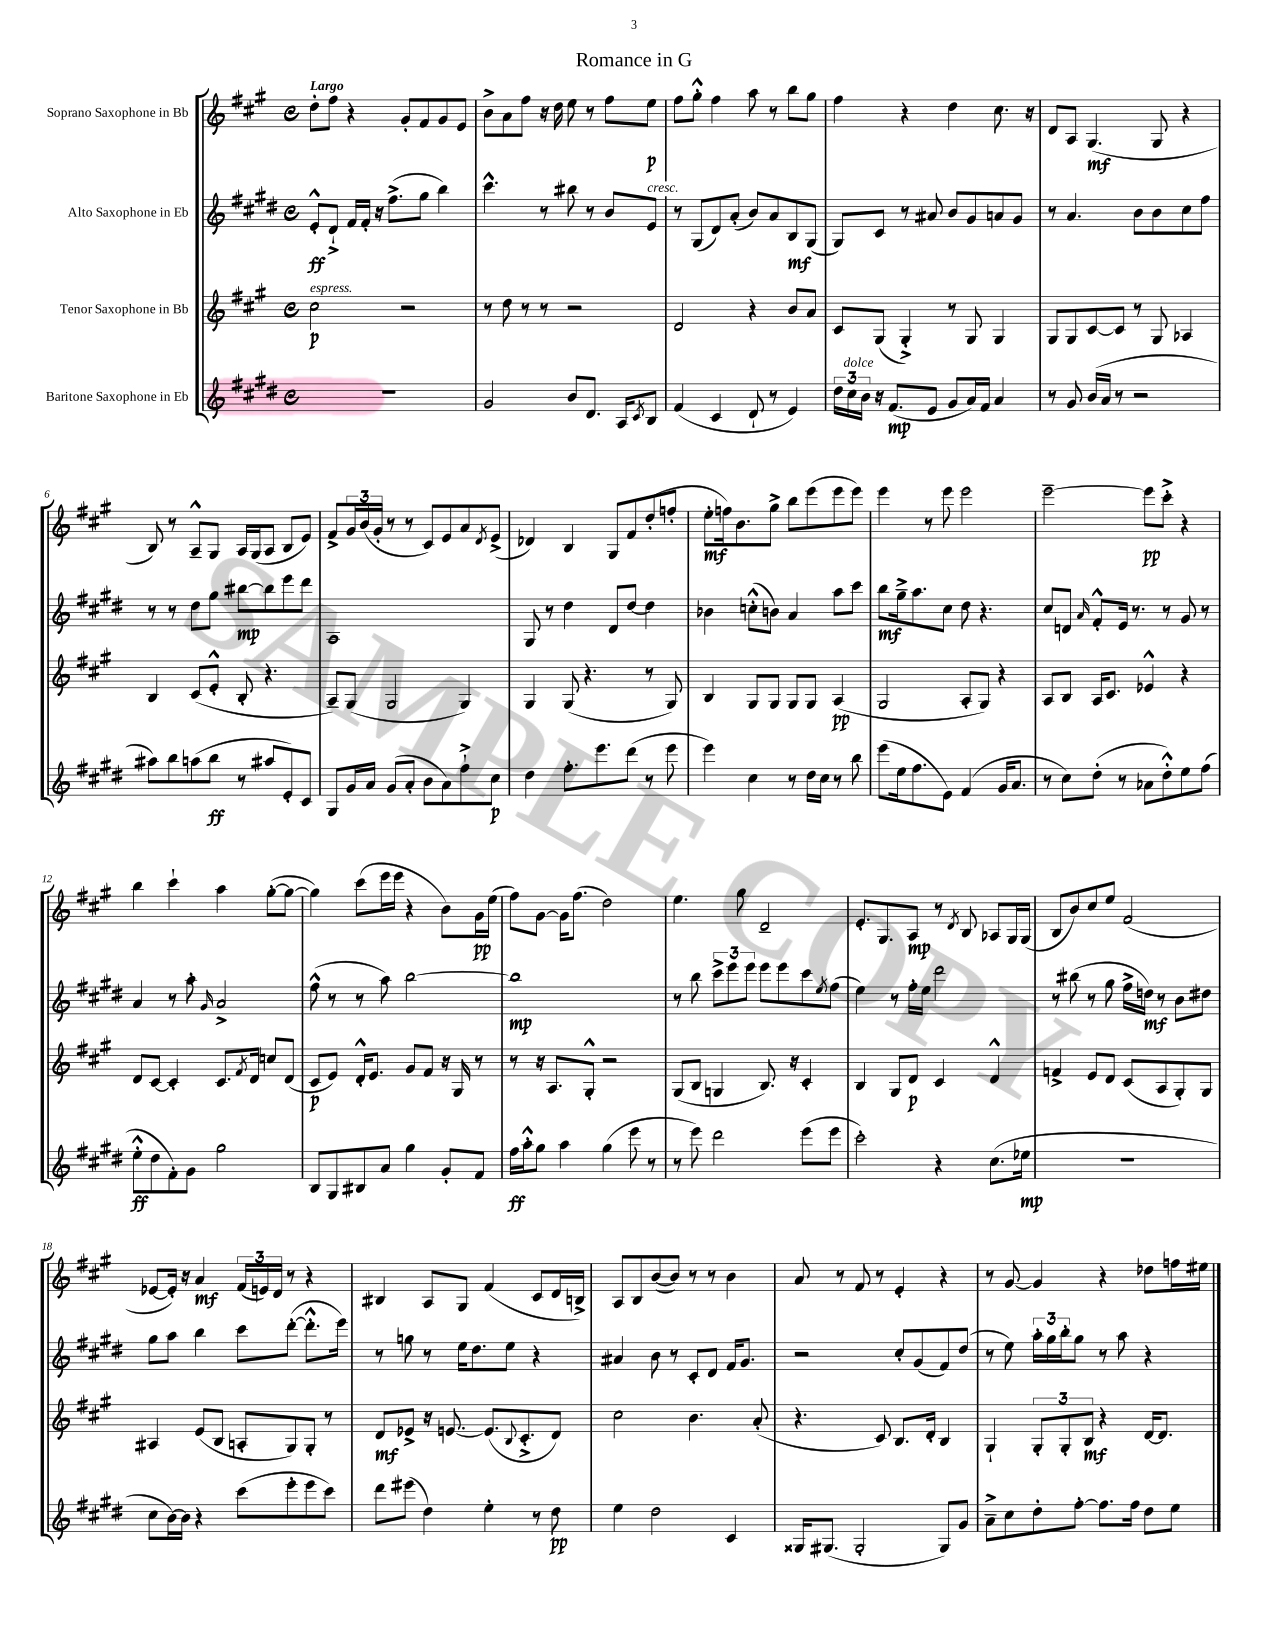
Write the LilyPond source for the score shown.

\header { title = "Romance in G" }
<<
\new StaffGroup <<
\new Staff = "s0" \with { instrumentName = "Soprano Saxophone in Bb" } {
    \clef treble \key a \major \defaultTimeSignature \time 4/4 \tempo "Largo"
    d''8-. fis''8 r4 gis'8-. fis'8 gis'8 e'8 |
    b'8-> a'8 fis''8 r16 d''16 e''8 r8 fis''8 e''8\p |
    fis''8 gis''8-.-^ fis''4 a''8 r8 b''8 gis''8 |
    fis''4 r4 d''4 cis''8. r16 |
    d'8 a8 gis4.\mf( gis8 r4 |
    b8) r8 a8---^ gis8 a16 gis16( a8 b8 e'8) |
    fis'8-> \tuplet 3/2 { gis'16 b'16( gis'16-. } r8 r8 cis'8) e'8 a'8 \acciaccatura { d'8 } e'8->( |
    des'4) b4 gis8 fis'8 d''8-.( f''8-. |
    e''8-.\mf f''16) b'8. gis''8-> b''8 e'''8( e'''8 e'''8) |
    e'''4 r8 e'''8 e'''2 |
    e'''2~-- e'''8\pp cis'''8-.-> r4 |
    b''4 cis'''4-! a''4 gis''8~-.( gis''8~ |
    gis''4) cis'''8( e'''16 e'''16 r4 b'8) gis'16\pp e''16( |
    fis''8) gis'8~ gis'16 fis''8.( d''2) |
    e''4. gis''8 d'2-- |
    e'8.-. gis8. a8\mp r8 \acciaccatura { d'8 } b8 aes8 gis16 gis16( |
    b8 b'8) cis''8 e''8 fis'2( |
    ees'8~ ees'16-.) r16 a'4\mf \tuplet 3/2 { fis'16( e'16) d'16 } r8 r4 |
    bis4 a8 gis8 fis'4( cis'8 d'16 b16->) |
    a8 b8 b'8~( b'8) r8 r8 b'4 |
    a'8 r8 fis'8 r8 e'4-. r4 |
    r8 gis'8~ gis'4 r4 des''8 f''16 eis''16 \bar "|." |
}
\new Staff = "s1" \with { instrumentName = "Alto Saxophone in Eb" } {
    \clef treble \key e \major \defaultTimeSignature \time 4/4
    e'8-.-^\ff dis'8-!-> fis'16 fis'16-. r16 fis''8.->( gis''8 b''4) |
    cis'''4.-^ r8 bis''8 r8 b'8 e'8^\markup { \italic "cresc." } |
    r8 gis8( dis'8) a'8-.( b'8) a'8 b8\mf gis8( |
    gis8) cis'8 r8 ais'8 b'8 gis'8 a'8 gis'8 |
    r8 a'4. b'8 b'8 cis''8 fis''8 |
    r8 r8 dis''8 gis''8 bis''8~\mp bis''8 e'''8 dis'''8 |
    a1 |
    gis8 r8 dis''4 dis'8 dis''8~ dis''4 |
    bes'4 c''8-.-^( b'8) a'4 a''8 cis'''8 |
    b''8\mf gis''16---> a''8. cis''8 dis''8 r4. |
    cis''8 d'8 \grace { a'16 } fis'8-.-^ e'16 r8. r8 gis'8 r8 |
    a'4 r8 a''8-. \grace { gis'16 } a'2-> |
    fis''8-^( r8 r8 a''8) b''2~ |
    b''1\mp |
    r8 b''8 \tuplet 3/2 { cis'''8-> e'''8 e'''8 } e'''8 e'''8 cis'''8 \acciaccatura { e''8 } fis''8( |
    e''4) r8 fis''16-. e''16 dis'''2 |
    r8 bis''8( r8 gis''8 fis''16-> d''16\mf) r8 b'8 dis''8 |
    gis''8 a''8 b''4 cis'''8 dis'''8~-.( dis'''8.-.-^ e'''16) |
    r8 g''8 r8 e''16 dis''8. e''8 r4 |
    ais'4 b'8 r8 cis'8-. dis'8 fis'16 gis'8. |
    r2 cis''8-. gis'8( fis'8) dis''8( |
    r8 e''8) \tuplet 3/2 { a''16-. gis''16 b''16-. } gis''8 r8 a''8 r4 \bar "|." |
}
\new Staff = "s2" \with { instrumentName = "Tenor Saxophone in Bb" } {
    \clef treble \key a \major \defaultTimeSignature \time 4/4
    cis''2\p^\markup { \italic "espress." } r2 |
    r8 d''8 r8 r8 r2 |
    d'2 r4 b'8 a'8 |
    cis'8 gis8( gis4-.->) r8 gis8 gis4 |
    gis8 gis8 cis'8~ cis'8 r8 gis8 aes4 |
    b4 cis'8( e'8-.-^ b8-. r4. |
    a8--) gis8( gis2 gis4) |
    gis4 gis8( r4. r8 gis8) |
    b4 gis8 gis8 gis8 gis8 a4\pp( |
    gis2 a8-. gis8) r4 |
    a8 b8 a16 cis'8. ees'4-^ r4 |
    d'8 cis'8~ cis'4-. cis'8. \acciaccatura { fis'8 } d'16 c''8 d'8( |
    cis'8\p e'8) d'16-.-^ e'8. gis'8 fis'8 r16 gis16 r8 |
    r8 r16 a8. gis8-.-^ r2 |
    gis8( b8 g4 b8.) r16 cis'4-. |
    b4 gis8 d'8\p cis'4 d'4-^ |
    f'4-> e'8 d'8 cis'8( a8 gis8-.) gis8 |
    ais4 e'8( b8 a8-. gis8) gis8-. r8 |
    d'8\mf ees'8-> r16 e'8.~ e'8.( \appoggiatura { b8 } cis'8.-.-> d'8) |
    cis''2 b'4. a'8-.( |
    r4. cis'8) b8. d'16-. b4 |
    gis4-! \tuplet 3/2 { gis8-. gis8-. b8\mf } r4 d'16~ d'8. \bar "|." |
}
\new Staff = "s3" \with { instrumentName = "Baritone Saxophone in Eb" } {
    \clef treble \key e \major \defaultTimeSignature \time 4/4
    R1 |
    gis'2 b'8 dis'8. a16 \acciaccatura { cis'8 } b8 |
    fis'4( cis'4 dis'8-! r8 e'4) |
    \tuplet 3/2 { dis''16 cis''16^\markup { \italic "dolce" } b'16 } r16 fis'8.\mp( e'8 gis'8 a'16) fis'16 a'4 |
    r8 gis'8 b'16( a'16 r8 r2 |
    ais''8) b''8 a''8( b''8\ff r8 ais''8 e'8-.) cis'8 |
    gis8 gis'16 a'16 gis'8( a'8-. b'8 a'8) fis''8-!-> cis''8\p |
    dis''4 fis''8.-. e'''8. dis'''8( r8 e'''8 |
    e'''4) cis''4 r8 dis''16 cis''16 r8 b''8 |
    e'''8( e''16 fis''8. e'8) fis'4( gis'16 a'8. |
    r8 cis''8) dis''8-.( r8 aes'8 dis''8-.-^) e''8 fis''8( |
    e''8-.-^\ff dis''8 fis'8-.) gis'8 gis''2 |
    b8 gis8 bis8 a'8 gis''4 gis'8-. fis'8 |
    fis''16\ff a''16-.-^ gis''8 a''4 gis''4( e'''8 r8 |
    r8 e'''8) dis'''2 e'''8( e'''8 |
    cis'''2-.) r4 cis''8.( ees''16\mp |
    R1 |
    cis''8 b'16~) b'16 r4 cis'''8( e'''8-. e'''8 cis'''8) |
    dis'''8 eis'''8( dis''4) e''4-. r8 dis''8\pp |
    e''4 dis''2 cis'4 |
    gisis16 gis8.( gis2-. gis8) gis'8 |
    a'8---> cis''8 dis''8-. fis''8~-. fis''8. fis''16 dis''8 e''8 \bar "|." |
}
>>
>>
